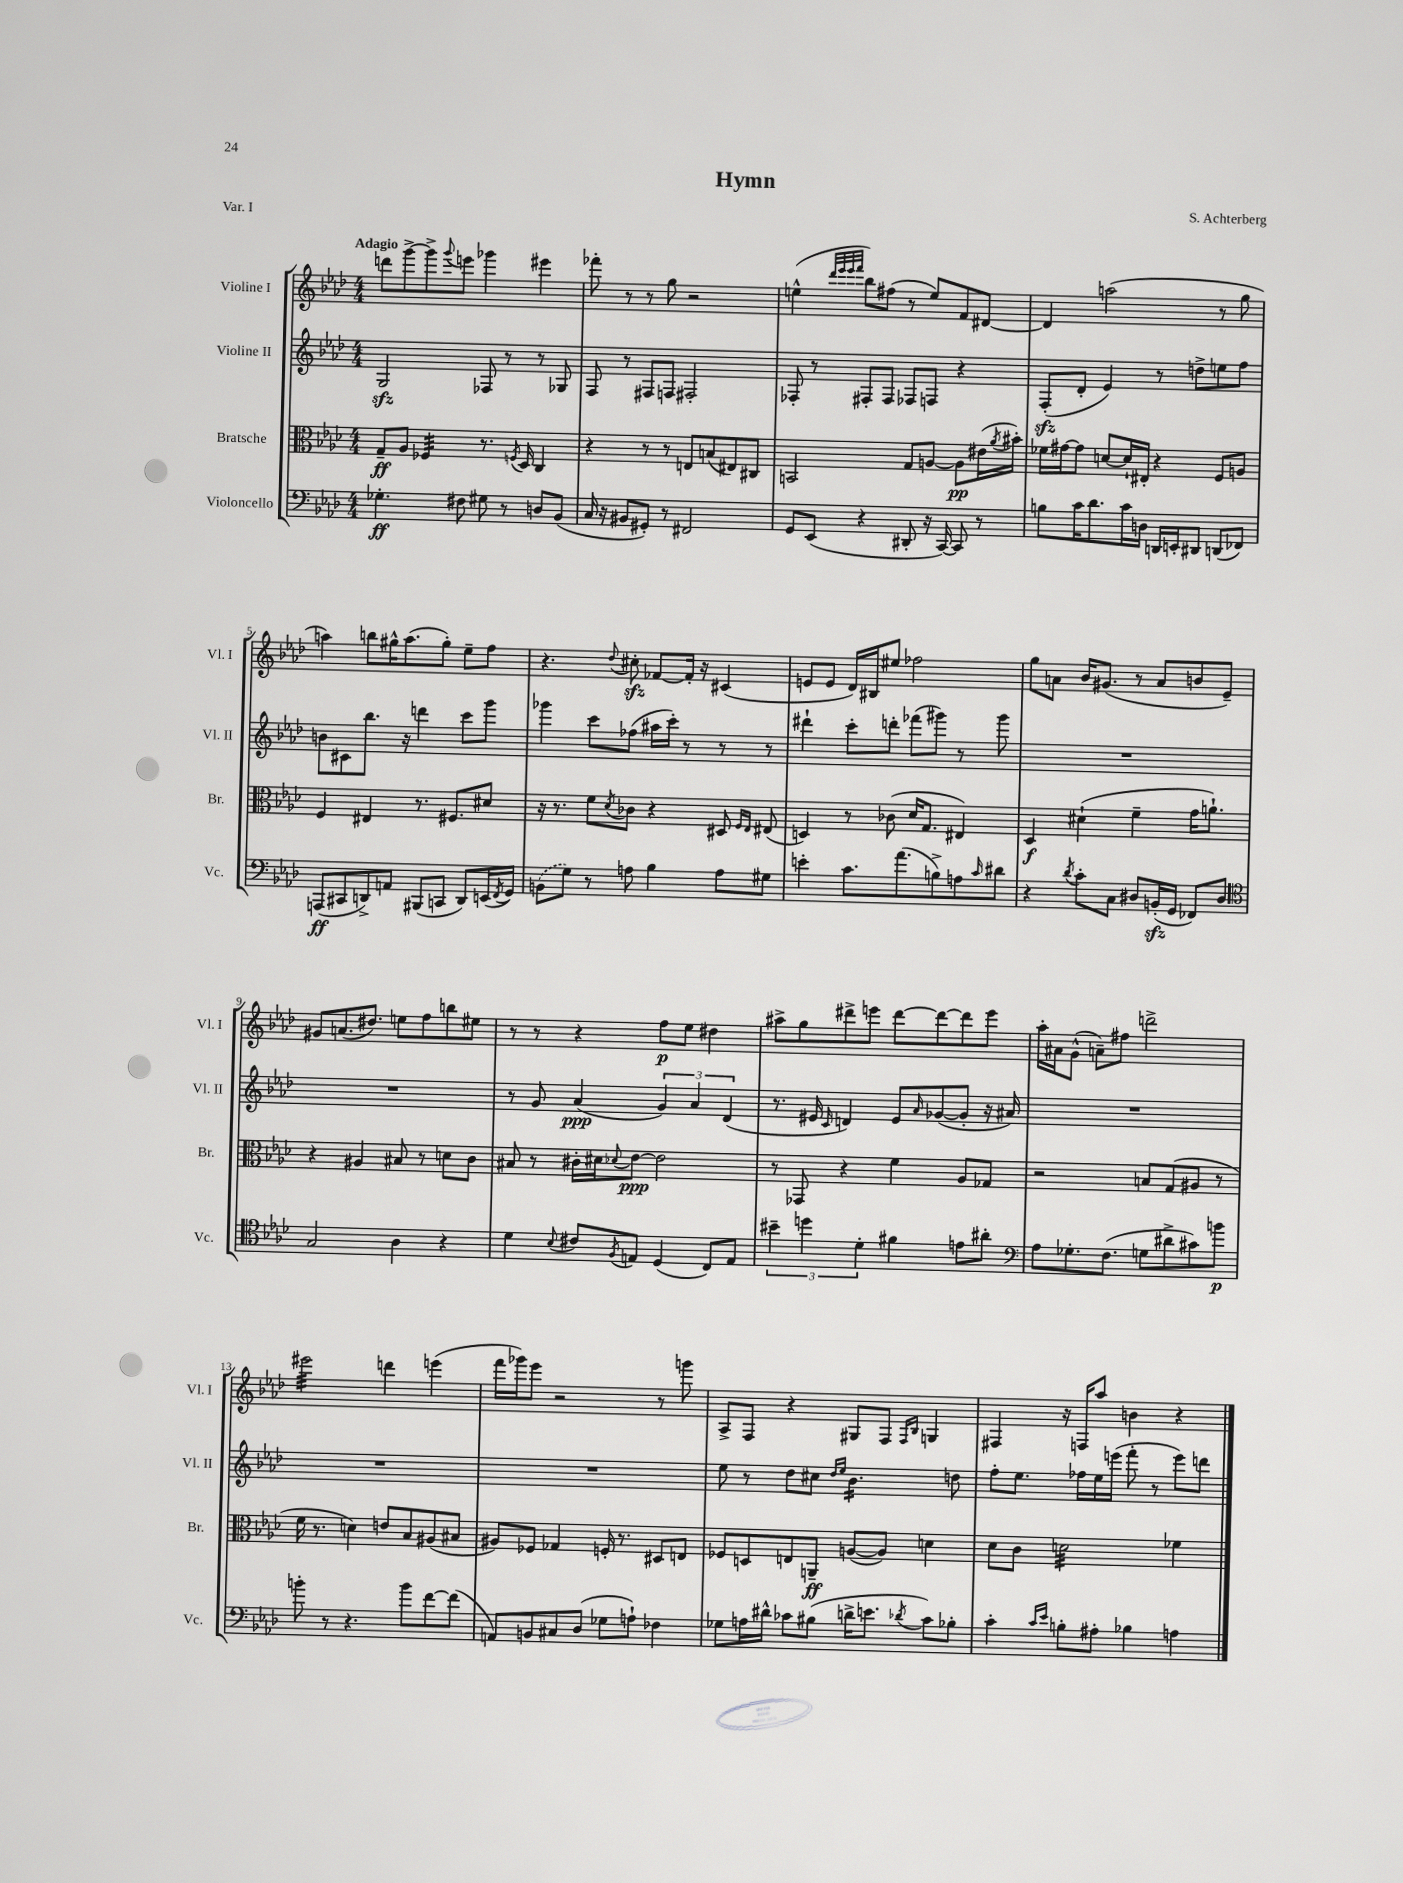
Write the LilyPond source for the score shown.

\header { title = "Hymn" composer = "S. Achterberg" piece = "Var. I" }
<<
\new StaffGroup <<
\new Staff = "s0" \with { instrumentName = "Violine I" shortInstrumentName = "Vl. I" } {
    \clef treble \key aes \major \numericTimeSignature \time 4/4 \tempo "Adagio"
    d'''8 g'''8~-> g'''8-> \appoggiatura { g'''8 } e'''8 ges'''4 eis'''4 |
    fes'''8-. r8 r8 g''8 r2 |
    e''4-^( \grace { des'''32 ees'''32 ees'''32 f'''32 } bes''8) fis''8( r8 e''8) f'8 dis'8~ |
    dis'4 a''2( r8 g''8 |
    a''4) b''8 gis''16-^ a''8.( gis''8-.) ees''8-- f''8 |
    r4. \appoggiatura { des''8 } cis''8-.\sfz fes'8~ fes'16-. r16 cis'4( |
    e'8 e'8 des'16) bis16 eis''8 fes''2 |
    g''8 a'8 bes'16 gis'8.( r8 a'8 b'8 ees'8--) |
    gis'8 a'8.( dis''8.) e''8 f''8 b''8 eis''8 |
    r8 r8 r4 f''8\p ees''8 dis''4 |
    ais''8-> g''8 dis'''8-> e'''8 dis'''8~ dis'''8~ dis'''8 e'''8 |
    aes''16-. ais'16 g'8-^( a'8--) fis''8 d'''2-> |
    eis'''2:32 d'''4 e'''4( |
    f'''16 ges'''16) ees'''8 r2 r8 g'''8 |
    aes8-> f8 r4 gis8 f8 \grace { f16 bes16 } g4 |
    fis4 r16 f16 aes''8 b'4 r4 \bar "|." |
}
\new Staff = "s1" \with { instrumentName = "Violine II" shortInstrumentName = "Vl. II" } {
    \clef treble \key aes \major \numericTimeSignature \time 4/4
    g2\sfz fes8 r8 r8 ges8 |
    f8 r8 fis8 f8 fis2-. |
    fes8-. r8 fis8-. fis8 fes8 f8 r4 |
    f8-.\sfz( des'8-. ees'4) r8 d''8-> e''8 f''8 |
    b'8 cis'8 bes''8. r16 d'''4 c'''8 g'''8 |
    ges'''4 c'''8 fes''8( ais''16 c'''16-.) r8 r8 r8 |
    dis'''4-! c'''8-. d'''8-. fes'''8( gis'''8) r8 gis'''8 |
    R1 |
    R1 |
    r8 g'8 aes'4\ppp( \tuplet 3/2 { g'4) aes'4 des'4( } |
    r8. eis'16 \grace { c'16 } d'4) eis'8 \grace { aes'16 } ges'8~( ges'8-. r16 ais'16) |
    R1 |
    R1 |
    R1 |
    ees''8 r8 des''8 cis''8 \grace { des''16 ees''16 } bes'4.:16 d''8 |
    f''8-. ees''8. fes''16 ees''16 e'''16( f'''8-. r8 e'''8) d'''8 \bar "|." |
}
\new Staff = "s2" \with { instrumentName = "Bratsche" shortInstrumentName = "Br." } {
    \clef alto \key aes \major \numericTimeSignature \time 4/4
    g8--\ff aes8 fes4:32 r8. \acciaccatura { f8 } des16 c4 |
    r4 r8 r8 e8 b8( eis8) cis8 |
    b,2 g8 a8~ a8\pp eis'16( \acciaccatura { aes'8 } bis'16-.) |
    fes'16 gis'16~ gis'8 d'8~ d'16-! eis16-. r4 f8 a8 |
    f4 eis4 r8. fis8. dis'8 |
    r16 r8. f'8 \acciaccatura { des'8 } ces'8 r4 dis8 \grace { f16 ees16 } eis8( |
    d4) r8 ces'8( des'16 g8. eis4) |
    des4\f dis'4-!( f'4-- g'16 a'8.-!) |
    r4 ais4 bis8 r8 d'8 c'8 |
    bis8 r8 cis'16-. dis'16 \appoggiatura { des'8 } ees'8~\ppp ees'2 |
    r8 ges,8 r4 f'4 aes8 ges8 |
    r2 b8 g8( ais8 r8 |
    f'16 r8. d'4) e'8 bes8 ais8( bis8 |
    ais8) fes8 ges4 f16-. r8. dis8 e8 |
    fes8 d8 e8 a,8--\ff a8~( a8) d'4 |
    des'8 c'8 d'2:32 fes'4 \bar "|." |
}
\new Staff = "s3" \with { instrumentName = "Violoncello" shortInstrumentName = "Vc." } {
    \clef bass \key aes \major \numericTimeSignature \time 4/4
    ges4.-.\ff fis8 gis8 r8 d8 bes,8( |
    c16 r16 bis,8 gis,8-.) r8 fis,2 |
    g,8 ees,8( r4 dis,8-. r16 c,16~) c,8 r8 |
    b8 c'16 des'8. c'16 d16 d,16 e,16-. dis,8 d,8( fes,8) |
    a,,8\ff( cis,8 d,8->) a,8 bis,,8( c,8 d,8) e,16( \acciaccatura { f,8 } g,16) |
    \once \slurDashed b,8( g8) r8 a8 bes4 a8 gis8 |
    e'4-. c'8. aes'8.( b8->) a8 \grace { c'16 } dis'8 |
    r4 \acciaccatura { des'8 } c'8-. c8 dis8 b,16-.\sfz( g,16 fes,8) dis8 |
    \clef tenor g2 aes4 r4 |
    des'4 \appoggiatura { bes8 } cis'8 \acciaccatura { f8 } e8 des4( c8) e8 |
    \tuplet 3/2 { bis'4-- d''4 des'4-. } fis'4 e'8 ais'8-. |
    \clef bass aes8 ges8.-. f8.( g8 dis'8-> cis'8) b'8\p |
    b'8-. r8 r4. b'8 f'8~ f'8( |
    a,8) b,8 cis8 des8( ges8 a8-!) fes4 |
    ges8 a16 dis'16-^ ces'8 bis8( d'16-> e'8. \acciaccatura { des'8 } ces'8) bes8-. |
    c'4-. \grace { c'16 ees'16 } b8-. ais8-. bes4 a4 \bar "|." |
}
>>
>>
